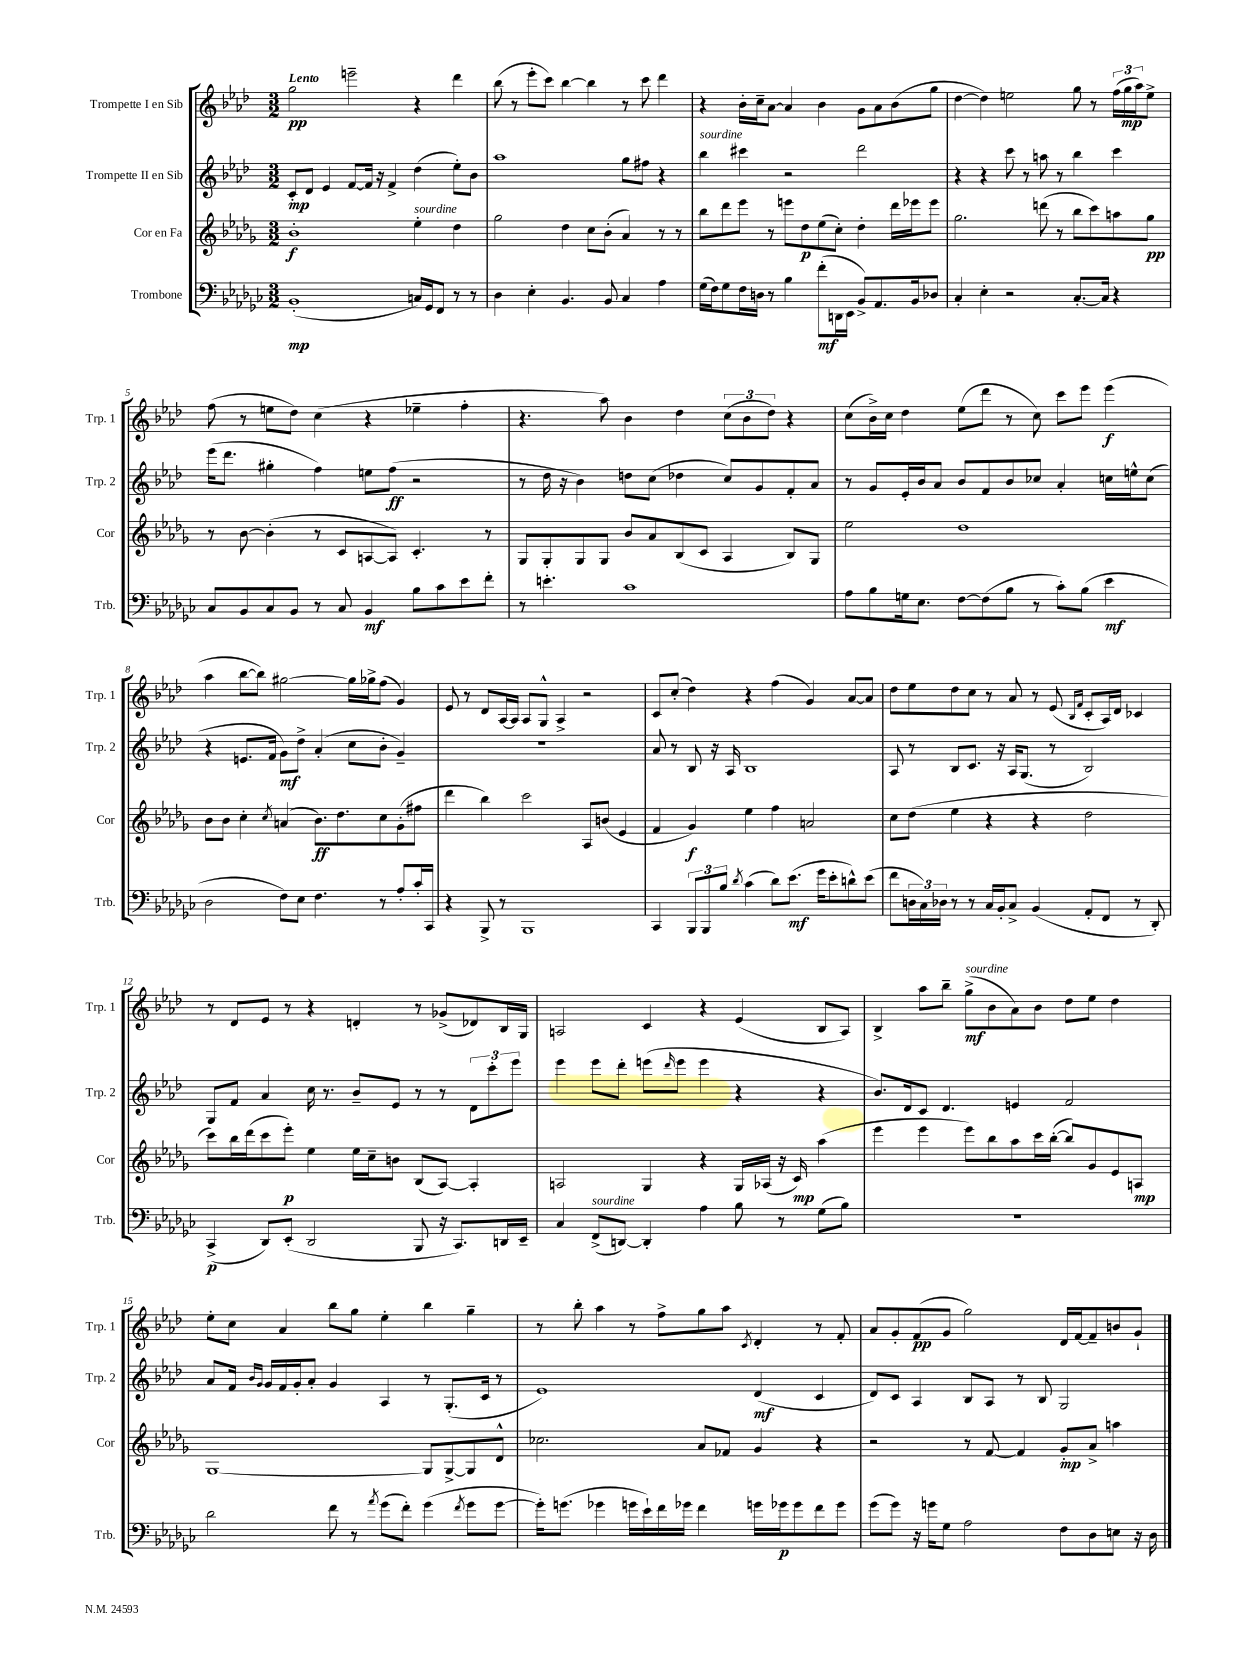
<<
\new StaffGroup <<
\new Staff = "s0" \with { instrumentName = "Trompette I en Sib" shortInstrumentName = "Trp. 1" } {
    \clef treble \key aes \major \numericTimeSignature \time 3/2 \tempo "Lento"
    g''2\pp e'''2-- r4 des'''4 |
    bes''8( r8 ees'''8-. c'''8) bes''4~ bes''4 r8 c'''8 des'''4 |
    r4 bes'16-. c''16-- aes'8~ aes'4 bes'4 g'8 aes'8 bes'8( g''8 |
    des''4~ des''4) e''2 g''8 r8 \tuplet 3/2 { f''16( g''16\mp aes''16) } e''8-> |
    f''8( r8 e''8 des''8) c''4( r4 ees''4-- f''4-. |
    r4. aes''8) bes'4 des''4 \tuplet 3/2 { c''8( bes'8 des''8) } r4 |
    c''8( bes'16->) c''16 des''4 ees''8( des'''8 r8 c''8) c'''8 ees'''8 ees'''4\f( |
    aes''4 bes''8~ bes''8) gis''2~ gis''16 ges''16-> f''8( g'4) |
    ees'8 r8 des'8 aes16~ aes16 aes8 g8-^ aes4-> r2 |
    c'8 c''8-.( des''4) r4 f''4( g'4) aes'8~ aes'8 |
    des''8 ees''8 des''8 c''8 r8 aes'8 r8 ees'8( \grace { bes16 f'16 } c'8-. aes16) des'16 ces'4 |
    r8 des'8 ees'8 r8 r4 d'4-. r8 ges'8->( des'8) bes16 g16 |
    a2 c'4 r4 ees'4( bes8 a8) |
    bes4-> aes''8 bes''8-- g''8->\mf^\markup { \italic "sourdine" }( bes'8 aes'8) bes'8 des''8 ees''8 des''4 |
    ees''8-. c''8 aes'4 bes''8 g''8 ees''4-. bes''4 g''4-- |
    r8 bes''8-. aes''4 r8 f''8-> g''8 aes''8 \acciaccatura { c'8 } des'4-. r8 f'8-. |
    aes'8 g'8-. f'8\pp( g'8 g''2) des'16 f'16~ f'8-- b'8 g'8-! \bar "|." |
}
\new Staff = "s1" \with { instrumentName = "Trompette II en Sib" shortInstrumentName = "Trp. 2" } {
    \clef treble \key aes \major \numericTimeSignature \time 3/2
    c'8-.\mp des'8 ees'4 f'8~ f'16 r16 f'4-> des''4( ees''8-.) bes'8 |
    aes''1 g''8 fis''8 r4 |
    bes''4^\markup { \italic "sourdine" } cis'''4 r2 des'''2 |
    r4 r4 c'''8 r8 a''8 r8 bes''4 c'''4 |
    ees'''16( des'''8. gis''4-. f''4) e''8 f''8\ff( r2 |
    r8 des''16 r16 bes'4) d''8 c''8( des''4 c''8) g'8 f'8-. aes'8 |
    r8 g'8 ees'16-. bes'16 aes'8 bes'8 f'8 bes'8 ces''8 aes'4-. c''16 e''16-^ c''8( |
    r4 e'8. f'16 g'8\mf) des''8-> aes'4-.( c''8 bes'8-. g'4--) |
    R1. |
    aes'8 r8 bes8 r16 aes16 bes1 |
    aes8 r8 bes8 c'8. r16 aes16 g8.( r8 bes2) |
    g8 f'8 aes'4 c''16 r8. bes'8-- ees'8 r8 r8 \tuplet 3/2 { des'8 c'''8-. ees'''8 } |
    ees'''4 ees'''8 des'''8-. e'''8( \grace { des'''16 } e'''8 e'''4 r4 r4 |
    bes'8.) des'16 c'8 des'4. e'4 f'2 |
    aes'8 f'16 \grace { bes'16 g'16 } g'16 f'16 g'16-. aes'8-. g'4 aes4 r8 g8.-.( c'16 r8 |
    ees'1) des'4\mf( c'4 |
    des'8) c'8 aes4 bes8 aes8 r8 bes8 g2 \bar "|." |
}
\new Staff = "s2" \with { instrumentName = "Cor en Fa" shortInstrumentName = "Cor" } {
    \clef treble \key des \major \numericTimeSignature \time 3/2
    bes'1-.\f ees''4-.^\markup { \italic "sourdine" } des''4 |
    ges''2 des''4 c''8 bes'8-.( aes'4) r8 r8 |
    bes''8 des'''8 ees'''8 r8 e'''8 des''8\p ees''8( c''8-.) des''4-. des'''16 ees'''16 ees'''8 |
    ges''2. d'''8( r8 bes''8 c'''8) a''8 ges''8\pp |
    r8 bes'8~ bes'4-.( r8 c'8 a8~ a8) c'4.-. r8 |
    ges8 ges8-. ges8 ges8 bes'8 aes'8 bes8( c'8 aes4 bes8) ges8 |
    ees''2 des''1 |
    bes'8 bes'8 c''4-. \acciaccatura { c''8 } a'4( bes'8.\ff) des''8. c''8 ges'8-.( fis''8 |
    des'''4 bes''4) c'''2 aes8 b'8( ees'4 |
    f'4 ges'4\f) ees''4 f''4 a'2 |
    c''8 des''8( ees''4 r4 r4 des''2 |
    c'''8) bes''16 des'''16( c'''8 ees'''8-.\p) ees''4 ees''16 c''16-- b'8 bes8( aes8~) aes4-. |
    a2 ges4 r4 ges16 aes16( r16 c'16\mp) aes''4( |
    ees'''4 ees'''4 ees'''8) bes''8 aes''8 c'''16 bes''16~-.( bes''8) ges'8 ees'8 a8\mp |
    ges1~ ges8 ges8~-> ges8 des'8-^ |
    ces''2. aes'8 fes'8 ges'4 r4 |
    r2 r8 f'8~ f'4 ges'8-.\mp aes'8-> a''4 \bar "|." |
}
\new Staff = "s3" \with { instrumentName = "Trombone" shortInstrumentName = "Trb." } {
    \clef bass \key ges \major \numericTimeSignature \time 3/2
    bes,1-.\mp( c16) ges,16 f,8 r8 r8 |
    des4 ees4-. bes,4. bes,8 ces4 aes4 |
    ges16( f16) ges8 f16 d16 r8 bes4 f'8-.\mf( d,16 ees,16 bes,8->) aes,8. bes,16 des8 |
    ces4-. ees4-. r2 ces8.~-. ces16 r4 |
    ces8 bes,8 ces8 bes,8 r8 ces8 bes,4\mf bes8 ces'8 ees'8 f'8-. |
    r8 e'4.-. ces'1 |
    aes8 bes8 g16 ees8. f8~ f8( bes8 r8 ces'8-.) bes8( ees'4\mf |
    des2 f8) ees8 f4. r8 aes8-. ces'16-. ces,16 |
    r4 bes,,8-> r8 bes,,1 |
    ces,4 \tuplet 3/2 { bes,,8 bes,,8 bes8 } \acciaccatura { des'8 } ces'4( des'8) ees'8.\mf( ges'16 ees'8-. d'8-^) ees'8( |
    f'8 \tuplet 3/2 { d16 ces16) des16 } r8 r8 ces16 bes,16-. ces8-> bes,4( aes,8-. f,8 r8 des,8-.) |
    ces,4->\p( des,8) ees,8-.( des,2 bes,,8 r16 ces,8.) d,16 ees,16-- |
    ces4 f,8->^\markup { \italic "sourdine" }( d,8~) d,4-. aes4 bes8 r8 ges8( bes8) |
    R1. |
    des'2 f'8 r8 \acciaccatura { aes'8 } ges'8( f'8-.) ges'4( \acciaccatura { f'8 } ges'8 ges'8~ |
    ges'16-.) g'8.( ges'4 g'16 ees'16-!) f'16 ges'16 f'4 g'16 ges'16\p ges'8 f'8 ges'8 |
    ges'8( ges'8) r16 g'16 ges8 aes2 f8 des8 e8 r16 des16 \bar "|." |
}
>>
>>
